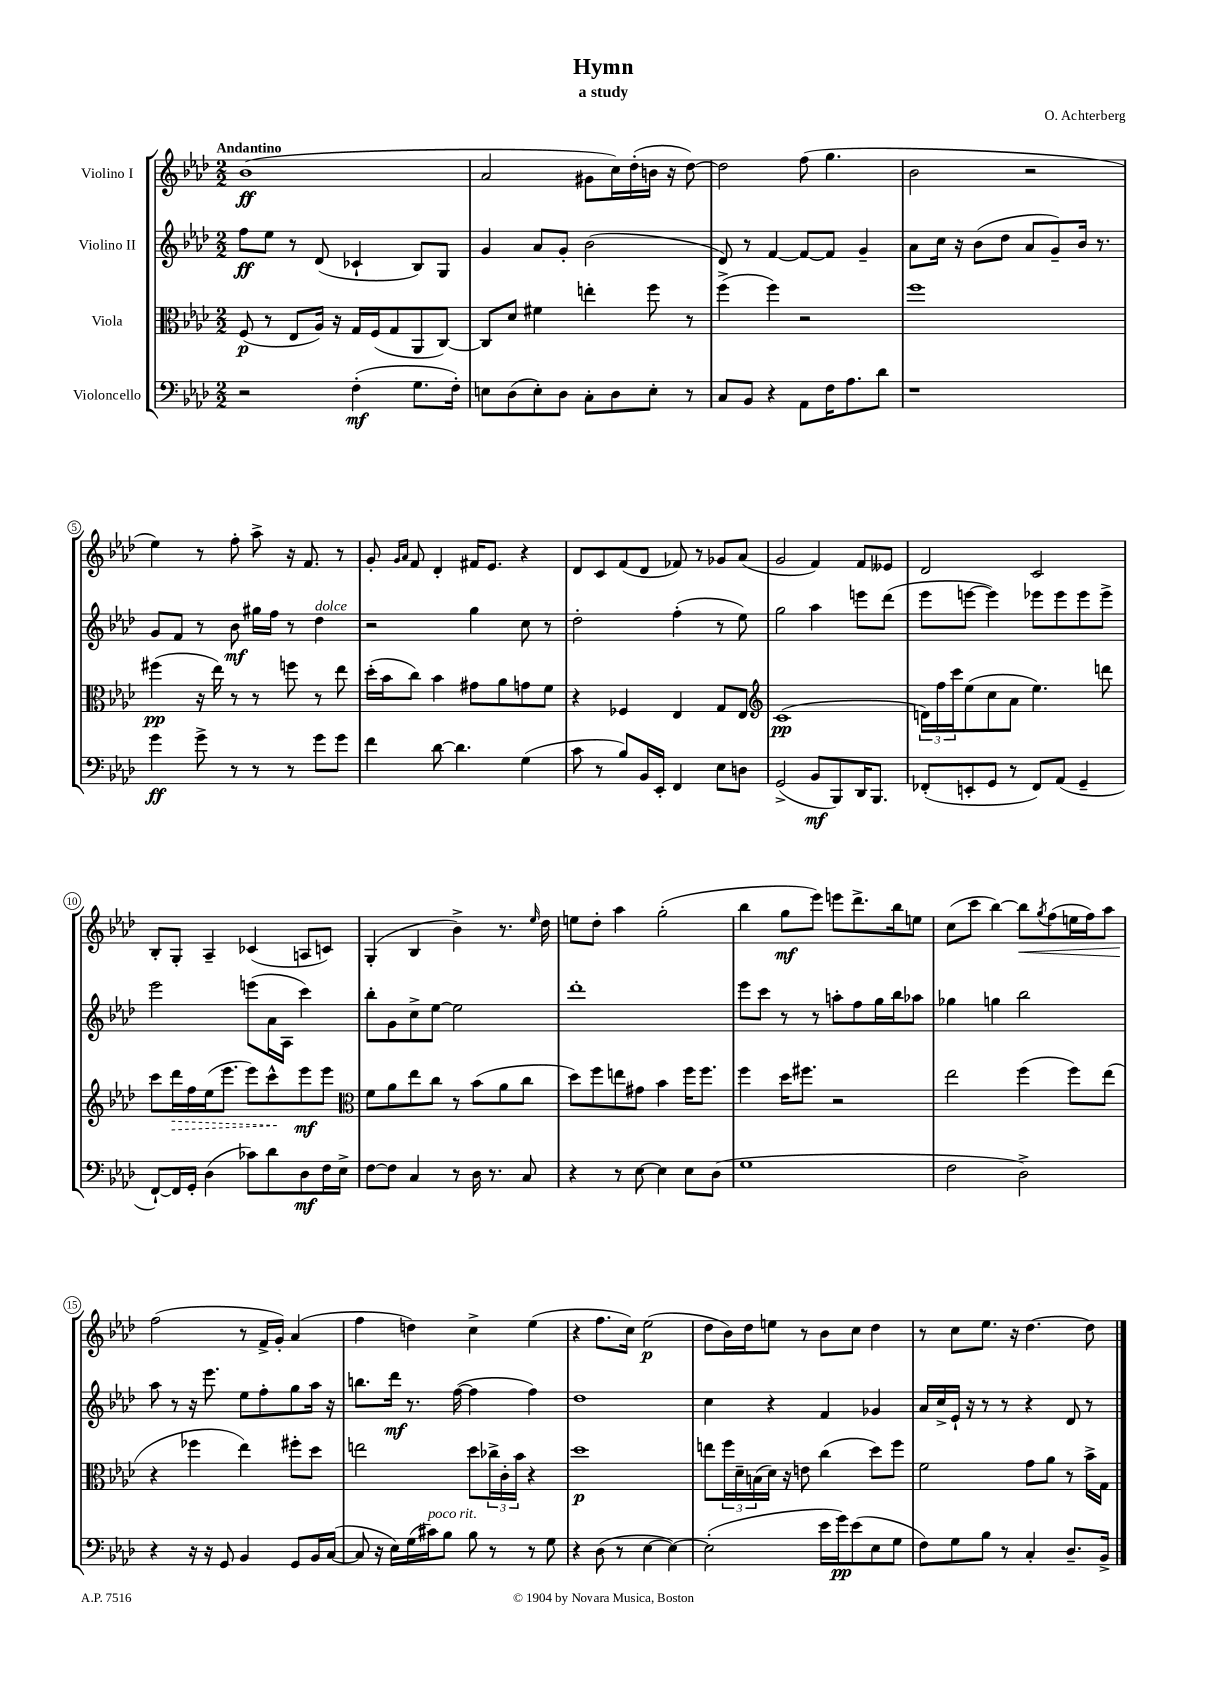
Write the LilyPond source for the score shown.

\header { title = "Hymn" composer = "O. Achterberg" subtitle = "a study" }
<<
\new StaffGroup <<
\new Staff = "s0" \with { instrumentName = "Violino I" } {
    \clef treble \key aes \major \numericTimeSignature \time 2/2 \tempo "Andantino"
    bes'1\ff( |
    aes'2 gis'8 c''16) des''16-.( b'16 r16 des''8~) |
    des''2 f''8( g''4. |
    bes'2 r2 |
    ees''4) r8 f''8-. aes''8-> r16 f'8. r8 |
    g'8-. \grace { g'16 aes'16 } f'8 des'4-. fis'16 ees'8. r4 |
    des'8 c'8 f'8( des'8 fes'8) r8 ges'8 aes'8( |
    g'2 f'4) f'8 eeses'8 |
    des'2 c'2 |
    bes8-. g8-. aes4-- ces'4( a8 c'8) |
    g4-.( bes4 bes'4->) r8. \grace { ees''16 } des''16 |
    e''8 des''8-. aes''4 g''2-.( |
    bes''4 g''8\mf ees'''8) e'''8 des'''8.-> bes''16 e''8 |
    c''8( c'''8 bes''4~) bes''8\< \acciaccatura { g''8 } f''8( e''16 f''16) aes''8 |
    f''2\!( r8 f'16-> g'16-.) aes'4( |
    f''4 d''4) c''4-> ees''4( |
    r4 f''8. c''16) ees''2\p( |
    des''8 bes'16) des''16 e''8 r8 bes'8 c''8 des''4 |
    r8 c''8 ees''8. r16 des''4.~ des''8 \bar "|." |
}
\new Staff = "s1" \with { instrumentName = "Violino II" } {
    \clef treble \key aes \major \numericTimeSignature \time 2/2
    f''8\ff ees''8 r8 des'8( ces'4-! bes8) g8 |
    g'4 aes'8 g'8-. bes'2( |
    des'8) r8 f'4~ f'8~ f'8 g'4-- |
    aes'8 c''16 r16 bes'8( des''8 aes'8 g'8--) bes'16 r8. |
    g'8 f'8 r8 bes'8\mf gis''16 f''16 r8 des''4^\markup { \italic "dolce" } |
    r2 g''4 c''8 r8 |
    des''2-. f''4-.( r8 ees''8) |
    g''2 aes''4 e'''8 des'''8( |
    ees'''8 e'''8~ e'''4) ees'''8 ees'''8 ees'''8 ees'''8-> |
    ees'''2 e'''8( aes'16 aes16 c'''4) |
    bes''8-. g'8 c''8-> ees''8~ ees''2 |
    des'''1-. |
    ees'''8 c'''8 r8 r8 a''8-. f''8 g''16 bes''16 aes''8 |
    ges''4 g''4 bes''2 |
    aes''8 r8 r16 ees'''8. ees''8 f''8-. g''8 aes''16 r16 |
    b''8. des'''16\mf r8. f''16~( f''4 f''4) |
    des''1 |
    c''4 r4 f'4 ges'4 |
    aes'16 c''16-> ees'16-! r16 r8 r8 r4 des'8 r8 \bar "|." |
}
\new Staff = "s2" \with { instrumentName = "Viola" } {
    \clef alto \key aes \major \numericTimeSignature \time 2/2
    f8\p( r8 ees8 aes16) r16 g16 f16( g8 aes,8 c8~) |
    c8 des'8 fis'4 e''4-. f''8 r8 |
    f''4->( f''4) r2 |
    f''1 |
    fis''4\pp( r16 ees''16) r8 r8 f''8 r8 ees''8 |
    des''16-.( bes'16 c''8) bes'4 gis'8 aes'8 g'8 f'8 |
    r4 fes4 ees4 g8 ees8 |
    \clef treble c'1\pp( |
    \tuplet 3/2 { d'16) f''16 c'''16 } ees''8( c''8 aes'8 ees''4.) d'''8 |
    c'''8 \once \override Hairpin.style = #'dashed-line des'''16\> f''16 ees''16( ees'''8. ees'''8) c'''8-^\! ees'''8\mf ees'''8 |
    \clef alto f'8 aes'8 ees''8 c''8 r8 bes'8( aes'8 c''8 |
    des''8) f''8 e''8 gis'8 bes'4 f''16 f''8. |
    f''4 des''16 fis''8. r2 |
    ees''2 f''4( f''8) ees''8( |
    r4 fes''4 ees''4) fis''8-. des''8 |
    e''2 des''8 \tuplet 3/2 { ces''16-> c'16-. bes'16 } r4 |
    des''1\p |
    e''8 \tuplet 3/2 { f''16 des'16-- b16( } des'16) r16 e'8 c''4( des''8) f''8 |
    f'2 g'8 aes'8 r8 bes'16-> g16 \bar "|." |
}
\new Staff = "s3" \with { instrumentName = "Violoncello" } {
    \clef bass \key aes \major \numericTimeSignature \time 2/2
    r2 f4-.\mf( g8. f16-.) |
    e8 des8( e8-.) des8 c8-. des8 e8-. r8 |
    c8 bes,8 r4 aes,8 f16 aes8. des'8 |
    r1 |
    g'4\ff g'8-> r8 r8 r8 g'8 g'8 |
    f'4 des'8~ des'4. g4( |
    c'8 r8 bes8) bes,16 ees,16-. f,4 ees8 d8 |
    g,2->( bes,8\mf bes,,8) des,16 bes,,8. |
    fes,8-.( e,8-. g,8 r8 fes,8) aes,8( g,4-- |
    f,8~-!) f,16 g,16-. des4( ces'8) des'8 des8\mf f16 ees16-> |
    f8~ f8 c4 r8 des16 r8. c8 |
    r4 r8 ees8~ ees4 ees8 des8( |
    g1 |
    f2 des2->) |
    r4 r16 r16 g,8 bes,4 g,8 bes,16 c16~( |
    c8 r16 ees16) g16( cis'16^\markup { \italic "poco rit." }) bes8 bes8 r8 r8 g8 |
    r4 des8( r8 ees4~ ees4~) |
    ees2-.( ees'16 g'16\pp) ees'8( ees8 g8 |
    f8) g8 bes8 r8 c4-. des8.-- bes,16-> \bar "|." |
}
>>
>>
\layout { \context { \Score \override BarNumber.stencil = #(make-stencil-circler 0.1 0.3 ly:text-interface::print) } }
